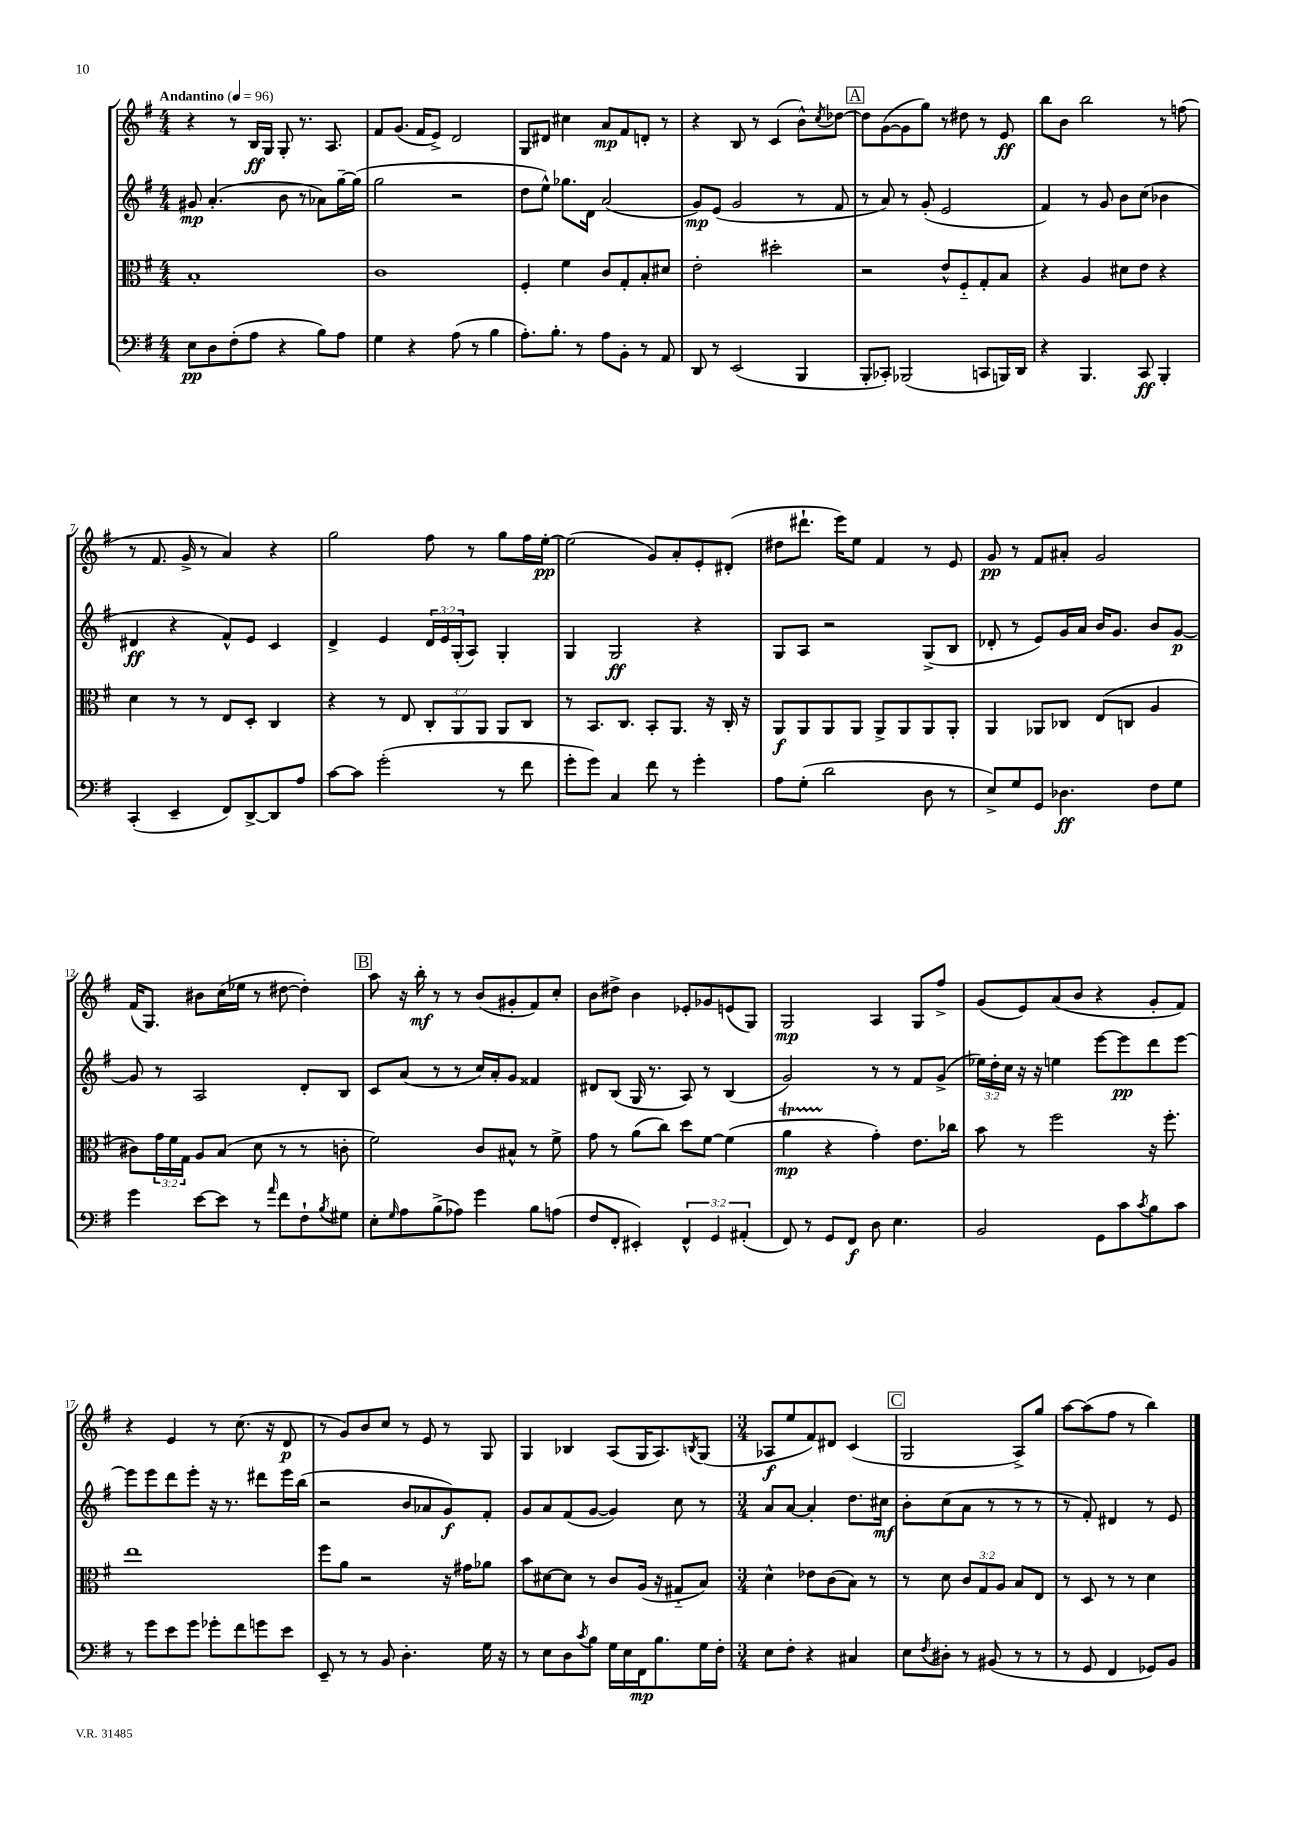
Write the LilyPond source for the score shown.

<<
\new StaffGroup <<
\new Staff = "s0" {
    \clef treble \key g \major \numericTimeSignature \time 4/4 \tempo "Andantino" 4 = 96
    r4 r8 b16\ff g16 g8-. r8. a8. |
    fis'8 g'8.( fis'16 e'8->) d'2 |
    g8 dis'8 cis''4 a'8\mp fis'8 d'8-. r8 |
    r4 b8 r8 c'4( b'8-^) \acciaccatura { c''8 } des''8~ |
    \mark \markup { \box "A" } des''8 g'8~( g'8 g''8) r8 dis''8 r8 e'8\ff |
    b''8 b'8 b''2 r8 f''8( |
    r8 fis'8. g'16-> r8 a'4) r4 |
    g''2 fis''8 r8 g''8 fis''16 e''16~-.\pp |
    e''2( g'8) a'8-. e'8-. dis'8-.( |
    dis''8 dis'''8.-! e'''16) e''8 fis'4 r8 e'8 |
    g'8\pp r8 fis'8 ais'8-. g'2 |
    fis'16( g8.) bis'8 c''16( ees''16 r8 dis''8~ dis''4-.) |
    \mark \markup { \box "B" } a''8 r16 b''16-.\mf r8 r8 b'8( gis'8-. fis'8) c''8-. |
    b'8 dis''8-> b'4 ees'8-. ges'8 e'8( g8) |
    g2\mp a4 g8 fis''8-> |
    g'8( e'8) a'8( b'8 r4 g'8-. fis'8) |
    r4 e'4 r8 c''8.( r16 d'8\p |
    r8 g'8) b'8 c''8 r8 e'8 r8 g8 |
    g4 bes4 a8( g16 a8.) \acciaccatura { b8 } g8( |
    \numericTimeSignature \time 3/4 aes8\f e''8 fis'8) dis'8 c'4( |
    \mark \markup { \box "C" } g2 a8->) g''8 |
    a''8~ a''8( fis''8 r8 b''4) \bar "|." |
}
\new Staff = "s1" {
    \clef treble \key g \major \numericTimeSignature \time 4/4 \override Staff.TupletNumber.text = #tuplet-number::calc-fraction-text
    gis'8\mp a'4.-.( b'8 r8 aes'8) g''16~-- g''16( |
    g''2 r2 |
    d''8 e''8-^) ges''8. d'16 a'2( |
    g'8\mp) e'8( g'2 r8 fis'8 |
    \mark \markup { \box "A" } r8 a'8) r8 g'8-.( e'2 |
    fis'4) r8 g'8 b'8 c''8( bes'4 |
    dis'4\ff r4 fis'8-^) e'8 c'4 |
    d'4-> e'4 \tuplet 3/2 { d'16 e'16 g16-.( } a8) g4-. |
    g4 g2\ff r4 |
    g8 a8 r2 g8->( b8 |
    des'8-. r8 e'8) g'16 a'16 b'16 g'8. b'8 g'8~\p |
    g'8 r8 a2 d'8-. b8 |
    \mark \markup { \box "B" } c'8 a'8( r8 r8 c''16) a'16-. g'8 fisis'4 |
    dis'8 b8( g16 r8. a8) r8 b4( |
    g'2) r8 r8 fis'8 g'8->( |
    \tuplet 3/2 { ees''16) d''16-. c''16 } r16 r16 e''4 e'''8~ e'''8\pp d'''8 e'''8~ |
    e'''8 e'''8 d'''8 e'''8-. r16 r8. dis'''8 e'''16 b''16( |
    r2 b'8 aes'8 g'8\f) fis'8-. |
    g'8 a'8 fis'8( g'8~ g'4) c''8 r8 |
    \numericTimeSignature \time 3/4 a'8 a'8~ a'4-. d''8. cis''16\mf |
    \mark \markup { \box "C" } b'8-. c''8( a'8 r8 r8 r8 |
    r8 fis'8-.) dis'4 r8 e'8 \bar "|." |
}
\new Staff = "s2" {
    \clef alto \key g \major \numericTimeSignature \time 4/4 \override Staff.TupletNumber.text = #tuplet-number::calc-fraction-text
    b1-. |
    c'1 |
    fis4-. fis'4 c'8 g8-. b8-. dis'8 |
    e'2-. dis''2-. |
    \mark \markup { \box "A" } r2 e'8-^ fis8-_ g8-. b8 |
    r4 a4 dis'8 e'8 r4 |
    d'4 r8 r8 e8 d8-. c4 |
    r4 r8 e8 \tuplet 3/2 { c8-. a,8 a,8 } a,8 c8 |
    r8 b,8. c8. b,8-. a,8. r16 c16-. r16 |
    a,8\f a,8 a,8 a,8 a,8-> a,8 a,8 a,8-. |
    a,4 aes,8 ces8 e8( c8 a4 |
    cis'8) \tuplet 3/2 { g'16 fis'16 g16 } a8 b8( d'8 r8 r8 c'8-. |
    \mark \markup { \box "B" } fis'2) c'8 bis8-^ r8 fis'8-> |
    g'8 r8 a'8( c''8) d''8 fis'8~ fis'4( |
    a'4\startTrillSpan\mp r4\stopTrillSpan g'4-.) e'8. ces''16 |
    b'8 r8 fis''2 r16 fis''8.-. |
    e''1 |
    fis''8 a'8 r2 r16 gis'16 aes'8 |
    b'8 dis'8~ dis'8 r8 c'8 a16( r16 gis8-_ b8) |
    \numericTimeSignature \time 3/4 d'4-^ ees'8 c'8( b8) r8 |
    \mark \markup { \box "C" } r8 d'8 \tuplet 3/2 { c'8 g8 a8 } b8 e8 |
    r8 d8 r8 r8 d'4 \bar "|." |
}
\new Staff = "s3" {
    \clef bass \key g \major \numericTimeSignature \time 4/4 \override Staff.TupletNumber.text = #tuplet-number::calc-fraction-text
    e8\pp d8 fis8-.( a8 r4 b8) a8 |
    g4 r4 a8( r8 b4 |
    a8.-.) b8.-. r8 a8 b,8-. r8 a,8 |
    d,8 r8 e,2( b,,4 |
    \mark \markup { \box "A" } b,,8-. ces,8-.) bes,,2( c,8 b,,16) d,16 |
    r4 b,,4. c,8\ff b,,4-. |
    c,4-.( e,4-- fis,8) d,8~-> d,8 a8 |
    c'8~ c'8 g'2-.( r8 fis'8 |
    g'8-. g'8) c4 fis'8 r8 g'4-. |
    a8 g8-.( d'2 d8 r8 |
    e8->) g8 g,8 des4.\ff fis8 g8 |
    g'4 e'8~ e'8 r8 \grace { a'16 } fis'8 fis8-! \acciaccatura { b8 } gis8 |
    \mark \markup { \box "B" } e8-. \grace { g16 } a8 b8->( aes8) g'4 b8 a8( |
    fis8 fis,8-. eis,4-.) \tuplet 3/2 { fis,4-^ g,4 ais,4-.( } |
    fis,8) r8 g,8 fis,8\f d8 e4. |
    b,2 g,8 c'8 \acciaccatura { c'8 } b8 c'8 |
    r8 g'8 e'8 g'8 ges'8-. fis'8 g'8 e'8 |
    e,8-- r8 r8 b,8 d4.-. g16 r16 |
    r8 e8 d8 \acciaccatura { c'8 } b8 g16 e16 fis,16\mp b8. g16 fis16-. |
    \numericTimeSignature \time 3/4 e8 fis8-. r4 cis4 |
    \mark \markup { \box "C" } e8 \acciaccatura { fis8 } dis8-. r8 bis,8( r8 r8 |
    r8 g,8 fis,4 ges,8) b,8 \bar "|." |
}
>>
>>
